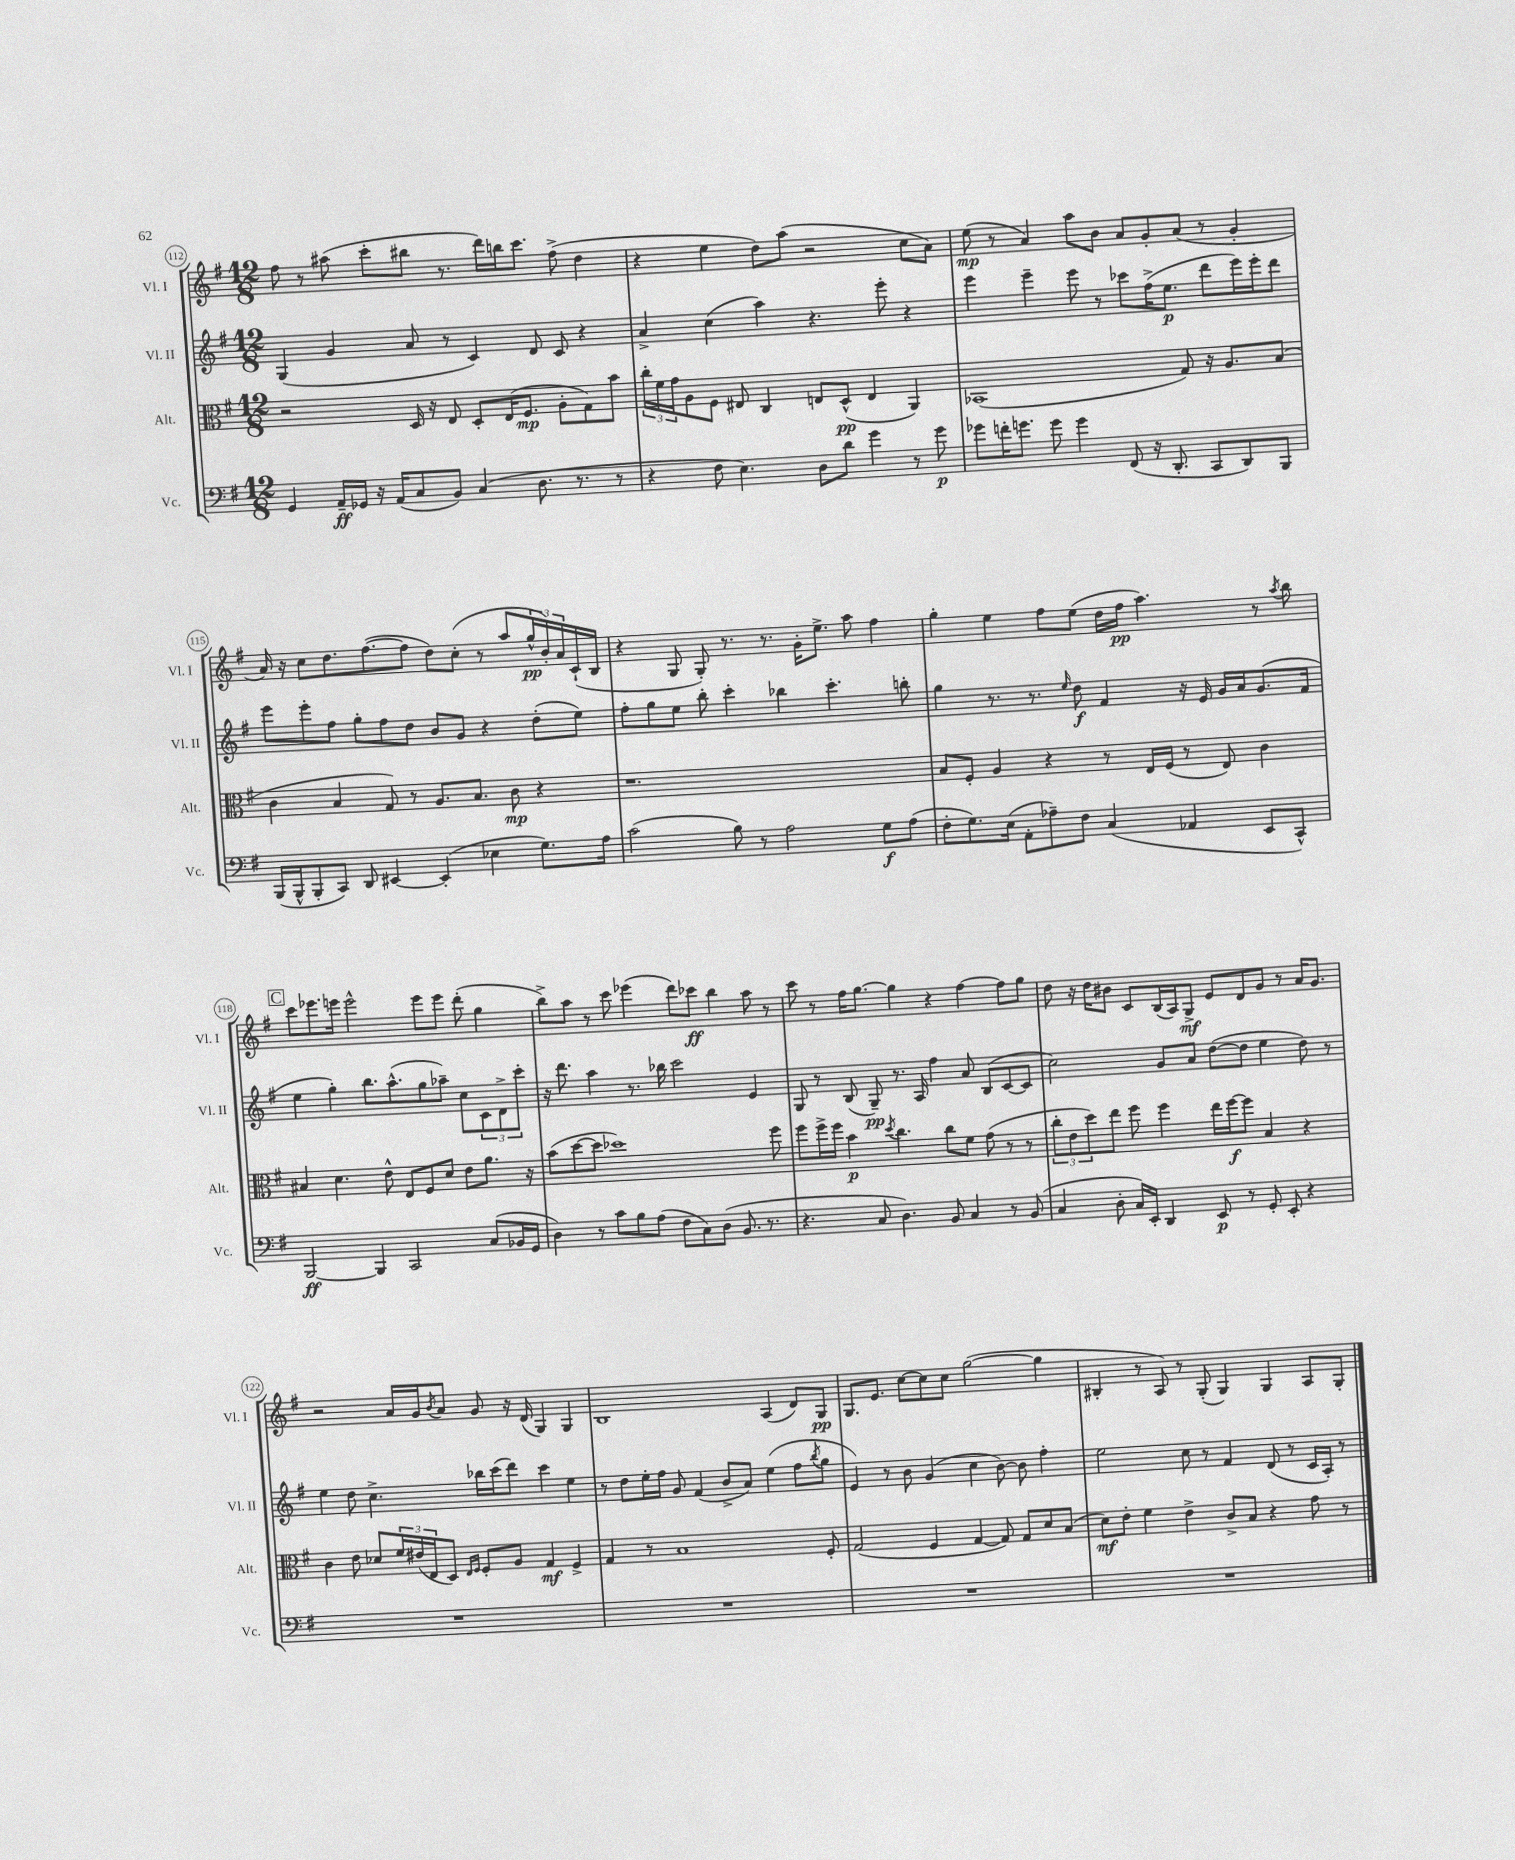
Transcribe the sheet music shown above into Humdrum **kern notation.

**kern	**kern	**kern	**kern
*staff4	*staff3	*staff2	*staff1
*clefF4	*clefC3	*clefG2	*clefG2
*k[f#]	*k[f#]	*k[f#]	*k[f#]
*M12/8	*M12/8	*M12/8	*M12/8
4GG	2r	(4G	8ff#
.	.	.	8r
16AA~	.	4g	(8aa#
16GG-	.	.	.
16r	.	.	8ccc'
(16AA	.	.	.
8C	16D	8a	8bb#
.	16r	.	.
8BB)	8E	8r	8.r
(4C	8D'	4c)	.
.	.	.	16ddd)
.	(16E	.	16bb
.	8.F#	.	8.ccc
8.D	.	8d	.
.	8A'	8c	(8ff#^
8.r	.	.	.
.	8G)	4r	4dd
8r	8b	.	.
=	=	=	=
4r	24cc'	4a^	4r
.	24f#	.	.
.	24g	.	.
.	8A	.	.
8F#	8F#	(4cc	4ee
4.E)	8E#	.	.
.	4C	4aa)	8dd)
.	.	.	(8aa
8D	8E	4.r	2r
8d	(8D^^	.	.
4g	4E	.	.
.	.	8eee'	.
8r	4AA)	4r	8cc
8g	.	.	8a)
=	=	=	=
8g-	(1BB-	4eee	(8ee
16f'	.	.	8r
8.g	.	.	.
.	.	4eee~	4a)
8g	.	.	.
4g	.	8eee	8aa
.	.	8r	8b
(8FF#	.	8ccc-	8a
16r	.	(16ff#^	8g'
8.DD'	.	8.ee	.
.	8G)	.	(8a
8CC	16r	8ddd	8r
.	8.A	.	.
8DD)	.	16eee)	4g'
.	.	16eee'	.
8BBB	(8B	8ddd	.
=	=	=	=
(16BBB	4c	8eee	16a)
16BBB^^	.	.	16r
8BBB'	.	8eee'	8cc
8CC)	4B	8ff#	8.dd
8DD	.	8gg'	.
.	.	.	([8.ff#
[4EE#	8G)	8ff#	.
.	8r	8dd	8ff#]
(4EE#']	8.A	8b	8dd)
.	.	8g	(8cc'
.	8.B	.	.
4E-	.	4r	8r
.	8c	.	8aa
8.G)	4r	(8dd'	24gg^^
.	.	.	24b')
.	.	.	24a
.	.	8ee)	(16c`
16A	.	.	16B
=	=	=	=
(2c	1.r	8ff#'	4r
.	.	8gg	.
.	.	8ee	8G
.	.	8bb'	8G')
8B)	.	4ccc'	8.r
8r	.	.	.
.	.	.	8.r
2A	.	4bb-	.
.	.	.	16g'
.	.	.	8.ee^
.	.	4.ccc'	.
.	.	.	8aa
8G	.	.	4ff#
(8A	.	8bb'	.
=	=	=	=
8F#'	8B	4gg	4gg'
8.G)	8F#'	.	.
.	4A	8.r	4ee
(16E	.	.	.
8AA'	.	.	.
.	.	8.r	.
8A-~)	4r	.	8ff#
.	.	16qqee	.
8F#	.	8dd	(8ee
(4C	8r	4f#	16dd
.	.	.	16ff#
.	16E	.	4.aa)
.	(16F#	.	.
4AA-	8r	16r	.
.	.	16e	.
.	8E)	16g	.
.	.	16a	.
8EE	4c	(8.g	8r
.	.	.	8qaa
8CC^^)	.	.	8bb
.	.	16f#	.
=	=	=	=
[2BBB	4B#	4ee	8ccc
.	.	.	8.eee-
.	4.d	4gg')	.
.	.	.	16eee
.	.	.	2eee^^
4BBB]	.	8.bb	.
.	8e^^	.	.
.	.	(8.aa^^	.
2CC	8E	.	.
.	8F#	8gg	8eee
.	8d	8aa-~)	8eee
.	8e	8cc	(8ddd'
(8C	8.a	12c	4gg
.	.	12d^	.
16BB-	.	.	.
.	.	12ccc'	.
16GG	16r	.	.
=	=	=	=
4D)	(8b	16r	8bb^)
.	.	8.ddd	.
.	[8dd	.	8aa
8r	8dd]	4aa	8r
8c	1dd-)	.	8ccc
8B	.	8.r	(4eee-
(8A	.	.	.
.	.	16bb-	.
8F#	.	2ccc	8ddd)
8C)	.	.	8ccc-
(8D	.	.	4bb
8.BB	.	.	.
.	.	4e	8aa
8.r	.	.	.
.	8ff#	.	8r
=	=	=	=
4.r	8ff#	8G	8ccc
.	16ff#^	8r	8r
.	16ff#	.	.
.	4b	(8B	16ff#
.	.	.	[8.gg
8C	.	8G~)	.
.	8qdd	.	.
4.D)	4.cc	8.r	4gg]
.	.	16A	.
.	.	4ff#	4r
8BB	8cc	.	.
4C	8f#	8a	[4ff#
.	(8g	(8B	.
8r	8r	[8c	8ff#]
(8BB	8r	8c]	8gg
=	=	=	=
4C	12cc'	2cc)	8dd
.	12e	.	.
.	.	.	16r
.	12dd)	.	.
.	.	.	16dd
8D'	8ee	.	8b#
16C)	8ff#	.	8c
16EE'	.	.	.
4DD	4ff#	8g	(16B
.	.	.	16A)
.	.	8a	8G^
8EE	16ee	([8dd	8e
.	[16ff#	.	.
8r	8ff#]	8dd]	8d
8GG'	4B	4ee	8g
8EE'	.	.	8r
4r	4r	8dd)	16a
.	.	.	8.g
.	.	8r	.
=	=	=	=
1.r	4c	4ee	2r
.	8e	8dd	.
.	8d-	4.cc^	.
.	24f#	.	16a
.	(24e#	.	.
.	.	.	16g
.	24E	.	.
.	.	.	8qb
.	8D)	.	8a
.	16qqE	.	.
.	16qqF#	.	.
.	8F#'	16bb-	8g
.	.	(16ccc	.
.	8A	8ddd)	16r
.	.	.	(16d
.	4G	4ccc	4G)
.	4F#^	4ee	4G
=	=	=	=
1.r	4G	8r	1B
.	.	8dd	.
.	8r	16ee'	.
.	.	16ff#	.
.	1B	8g	.
.	.	(4f#	.
.	.	8b^	.
.	.	8a)	.
.	.	(4ee	(4A
.	.	8ff#	8d)
.	.	8qbb	.
.	8F#'	8gg	8G
=	=	=	=
1.r	(2G	4e)	8.G
.	.	.	8.e
.	.	8r	.
.	.	8b	[8cc
.	4F#	(4g	8cc]
.	.	.	8cc
.	[4G	4cc	([2gg
.	8G])	[8b)	.
.	8G	8b]	.
.	8d	4ff#'	4gg]
.	(8B	.	.
=	=	=	=
1.r	8d)	2ee	4B#'
.	8e'	.	.
.	4f#	.	8r
.	.	.	8A)
.	4e^	8cc	8r
.	.	8r	(8G'
.	8c^	4f#	4G)
.	8B	.	.
.	4r	(8d	4G
.	.	8r	.
.	8g	16c	8A
.	.	16A')	.
.	8r	8r	8G'
==	==	==	==
*-	*-	*-	*-
